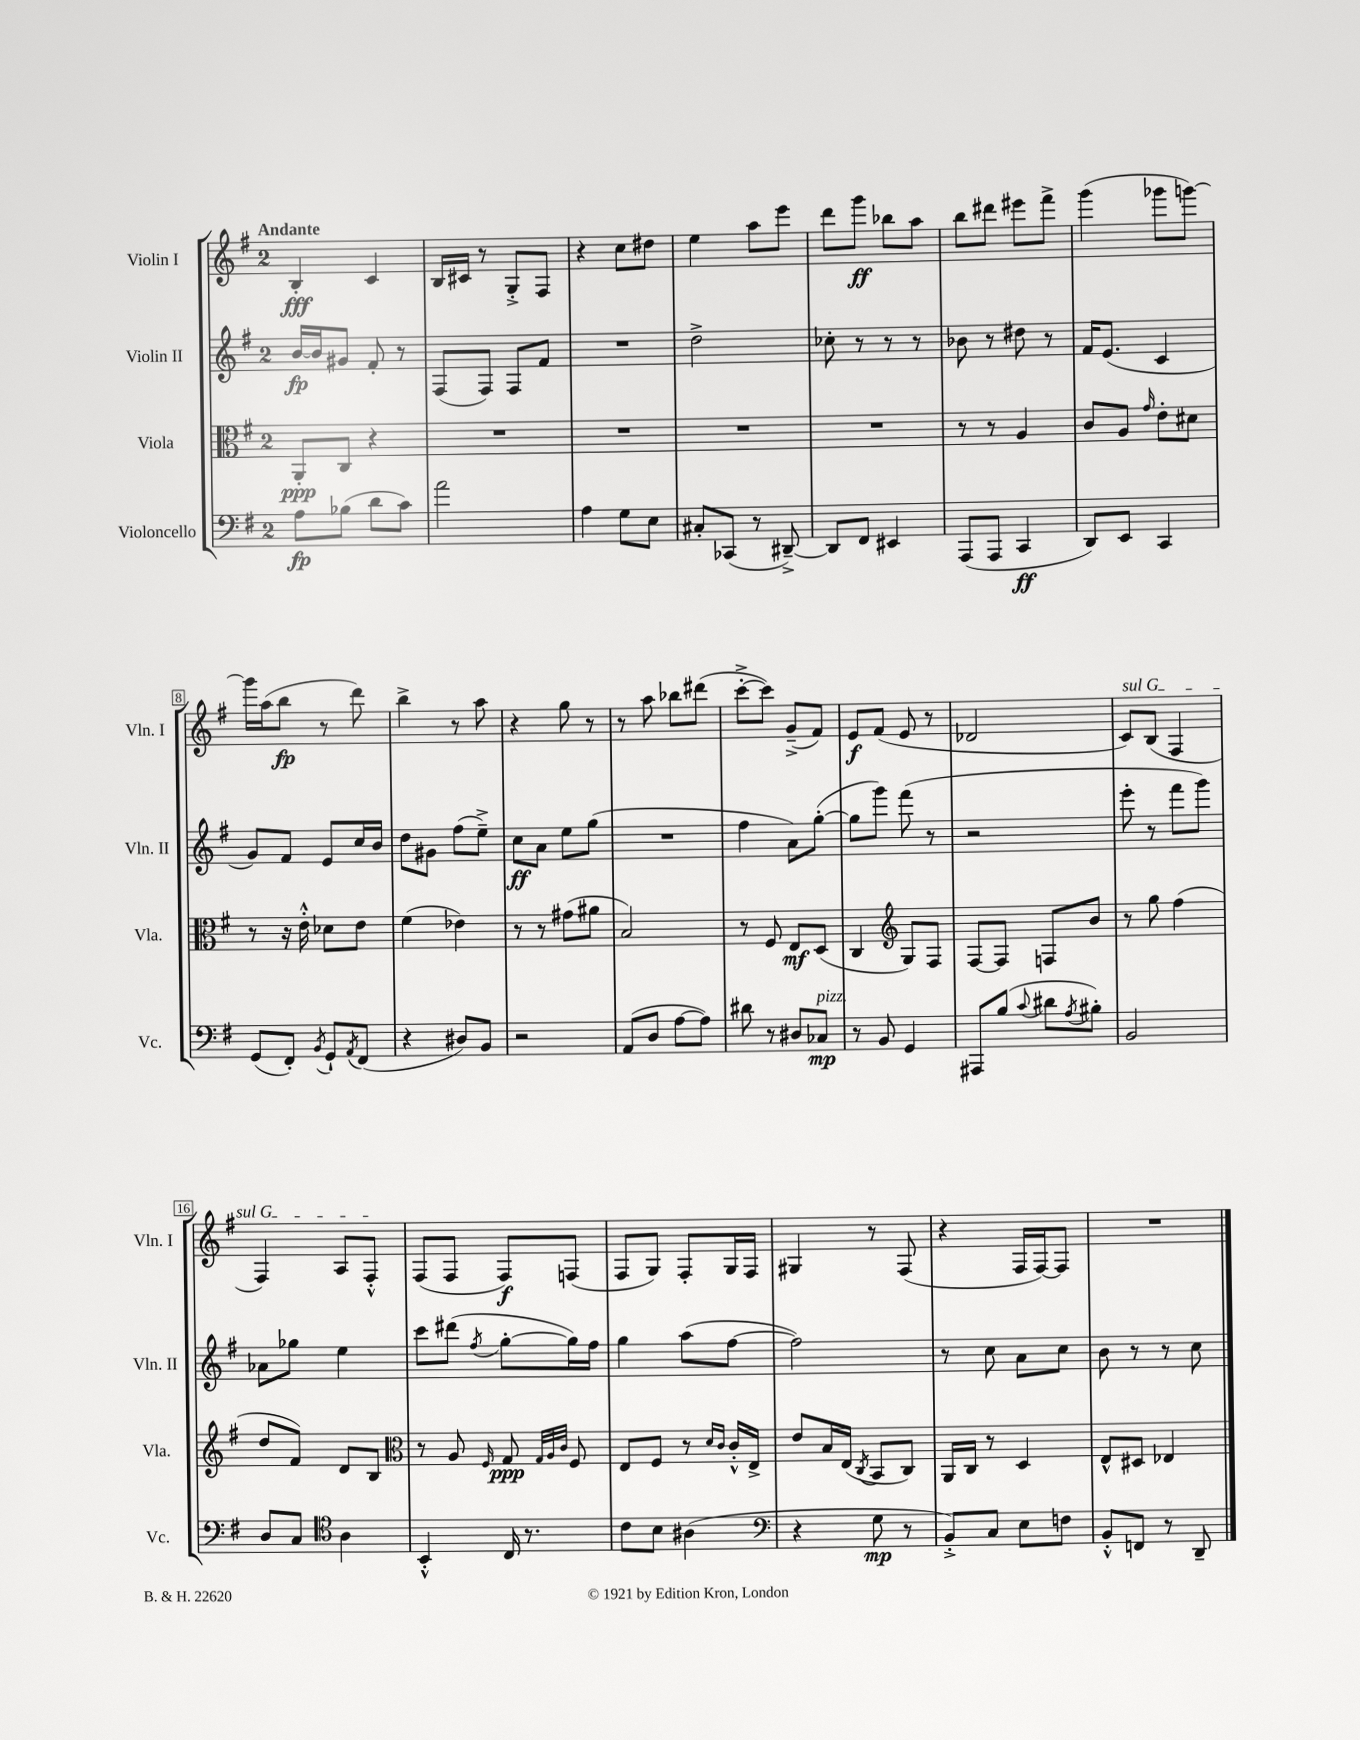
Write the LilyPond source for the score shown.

<<
\new StaffGroup <<
\new Staff = "s0" \with { instrumentName = "Violin I" shortInstrumentName = "Vln. I" } {
    \clef treble \key g \major \once \override Staff.TimeSignature.style = #'single-digit \time 2/4 \tempo "Andante"
    b4-.\fff c'4 |
    b16 cis'16 r8 g8-.-> fis8 |
    r4 c''8 dis''8 |
    e''4 a''8 e'''8 |
    d'''8 g'''8\ff bes''8 a''8 |
    b''8 dis'''8 eis'''8 fis'''8-> |
    g'''4( ges'''8 g'''8~) |
    g'''16 a''16( b''8\fp r8 d'''8) |
    b''4-> r8 a''8 |
    r4 g''8 r8 |
    r8 a''8 bes''8 dis'''8( |
    c'''8~-.-> c'''8) g'8--->( fis'8) |
    e'8\f fis'8( e'8 r8 |
    des'2 |
    \once \override TextSpanner.bound-details.left.text = \markup { \italic "sul G" } c'8\startTextSpan) b8( fis4 |
    fis4) a8 fis8-.-^\stopTextSpan |
    fis8( fis8 fis8\f) f8( |
    fis8 g8) fis8-. g16 fis16 |
    gis4 r8 fis8( |
    r4 fis16 fis16~) fis8 |
    R2 \bar "|." |
}
\new Staff = "s1" \with { instrumentName = "Violin II" shortInstrumentName = "Vln. II" } {
    \clef treble \key g \major \once \override Staff.TimeSignature.style = #'single-digit \time 2/4
    b'16~\fp b'16 gis'8 fis'8-. r8 |
    fis8( fis8) fis8 fis'8 |
    R2 |
    d''2-> |
    ces''8-. r8 r8 r8 |
    bes'8 r8 dis''8 r8 |
    fis'16 e'8.( c'4 |
    g'8) fis'8 e'8 c''16 b'16 |
    d''8 gis'8 fis''8( e''8--->) |
    c''8\ff a'8 e''8 g''8( |
    R2 |
    fis''4 a'8) g''8~-.( |
    g''8 g'''8) fis'''8( r8 |
    r2 |
    e'''8-. r8 fis'''8 g'''8) |
    aes'8 ges''8 e''4 |
    c'''8 dis'''8( \acciaccatura { fis''8 } g''8~-. g''16) fis''16 |
    g''4 a''8( fis''8~ |
    fis''2) |
    r8 c''8 a'8 c''8 |
    b'8 r8 r8 c''8 \bar "|." |
}
\new Staff = "s2" \with { instrumentName = "Viola" shortInstrumentName = "Vla." } {
    \clef alto \key g \major \once \override Staff.TimeSignature.style = #'single-digit \time 2/4
    a,8-.\ppp c8 r4 |
    R2 |
    R2 |
    R2 |
    R2 |
    r8 r8 a4 |
    c'8 a8 \grace { g'16 } e'8-. dis'8 |
    r8 r16 e'16-.-^ des'8 e'8 |
    fis'4( ees'4) |
    r8 r8 gis'8( ais'8 |
    b2) |
    r8 fis8 e8\mf d8( |
    c4 \clef treble g8) fis8 |
    fis8~ fis8 f8 b'8 |
    r8 g''8 fis''4( |
    d''8 fis'8) d'8 b8 |
    \clef alto r8 a8 \grace { fis16 } g8\ppp \grace { g32 a32 c'32 } fis8 |
    e8 fis8 r8 \grace { d'16 c'16 } c'16-.-^ e16-> |
    e'8 b16 e16( \acciaccatura { c8 } b,8 c8) |
    a,16 c16 r8 d4 |
    e8-^ dis8 ees4 \bar "|." |
}
\new Staff = "s3" \with { instrumentName = "Violoncello" shortInstrumentName = "Vc." } {
    \clef bass \key g \major \once \override Staff.TimeSignature.style = #'single-digit \time 2/4
    a8\fp bes8( d'8 c'8) |
    a'2 |
    a4 g8 e8 |
    cis8-. ces,8( r8 dis,8~--->) |
    dis,8 fis,8 eis,4 |
    a,,8( a,,8 c,4\ff |
    d,8) e,8 c,4 |
    g,8( fis,8-.) \acciaccatura { b,8 } g,8-! \acciaccatura { a,8 } fis,8( |
    r4 dis8) b,8 |
    r2 |
    a,8( d8 a8~ a8) |
    dis'8 r8 dis8 ces8\mp^\markup { \italic "pizz." } |
    r8 b,8 g,4 |
    ais,,8 b8( \appoggiatura { c'8 } dis'8 \acciaccatura { a8 } bis8-.) |
    b,2 |
    d8 c8 \clef tenor a4 |
    b,4-.-^ c16 r8. |
    c'8 b8 ais4( |
    \clef bass r4 g8\mp r8 |
    b,8-.->) c8 e8 f8 |
    b,8-.-^ f,8 r8 d,8-- \bar "|." |
}
>>
>>
\layout { \context { \Score \override BarNumber.stencil = #(make-stencil-boxer 0.1 0.3 ly:text-interface::print) } }
